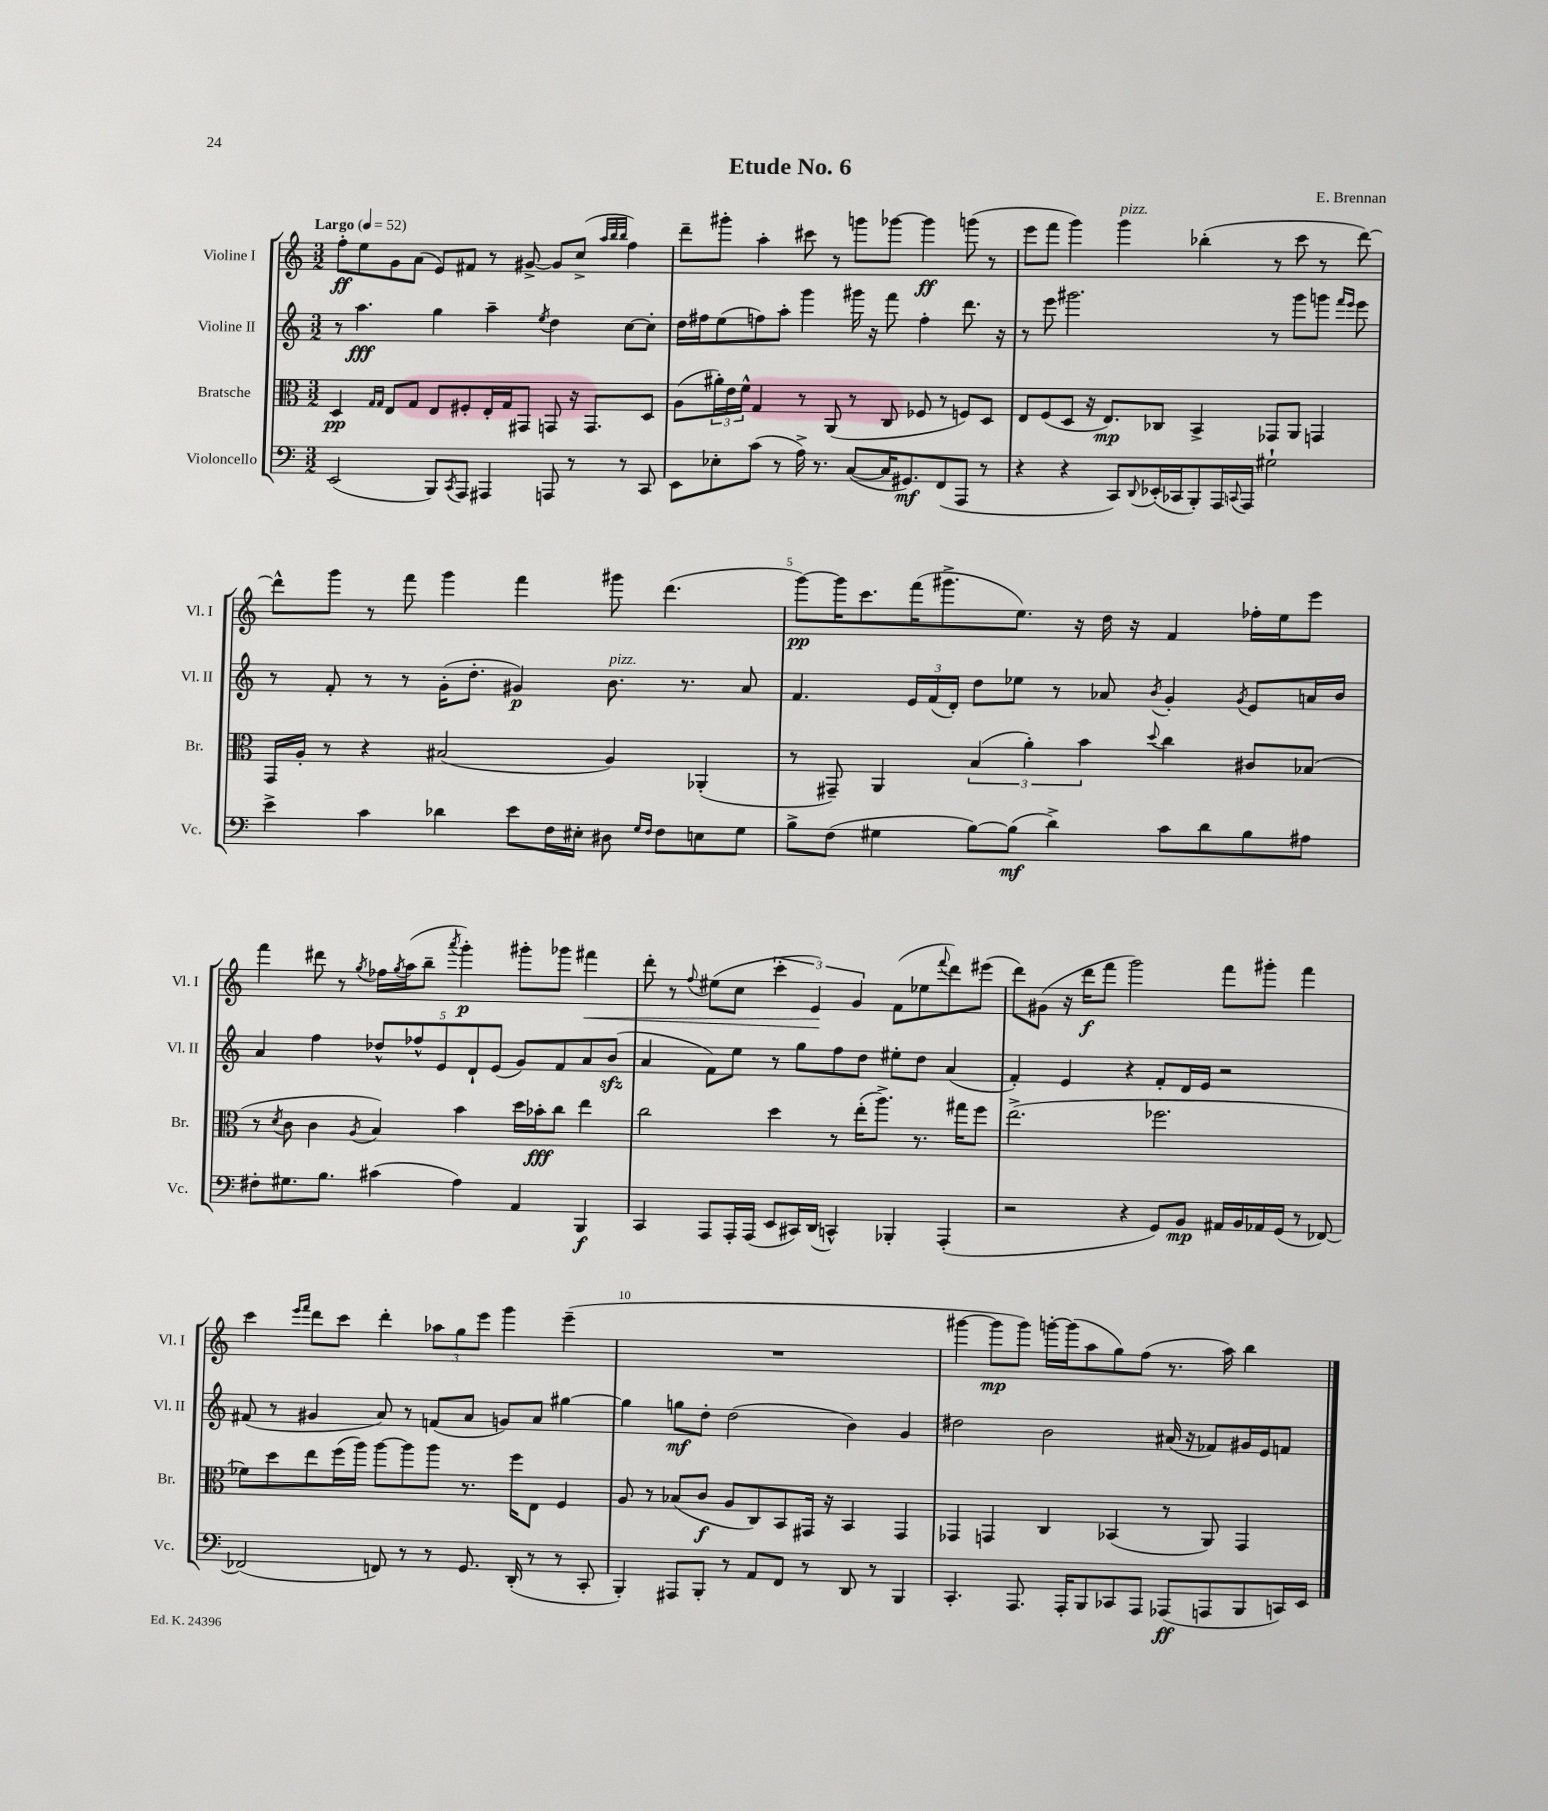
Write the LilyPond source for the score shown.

\header { title = "Etude No. 6" composer = "E. Brennan" }
<<
\new StaffGroup <<
\new Staff = "s0" \with { instrumentName = "Violine I" shortInstrumentName = "Vl. I" } {
    \clef treble \key c \major \numericTimeSignature \time 3/2 \tempo "Largo" 4 = 52
    f''8-.\ff e''8 g'8 a'8( e'8) fis'8 r8 gis'8~-> gis'8 c''8->( \grace { a''32 b''32 b''32 } f''4) |
    d'''8-- gis'''8-. a''4-. cis'''8 r8 g'''8 ges'''8~ ges'''4\ff g'''8( r8 |
    e'''8 f'''8 g'''4) g'''4^\markup { \italic "pizz." } bes''4-.( r8 c'''8 r8 d'''8~) |
    d'''8-^ g'''8 r8 f'''8 g'''4 f'''4 gis'''8 d'''4.( |
    g'''8~\pp) g'''16 c'''8. f'''16( gis'''8.-> e''8.) r16 d''16 r16 f'4 fes''16-. e''16 e'''8 |
    f'''4 dis'''8 r8 \acciaccatura { g''8 } fes''16 \acciaccatura { g''8 } a''16( b''8-- \acciaccatura { a'''8 } g'''4-.\p) gis'''8-. ges'''8 fis'''4\< |
    d'''8-. r8 \appoggiatura { f''8 } eis''8( c''8 \tuplet 3/2 { c'''4-. e'4\!) g'4 } f'8( ees''8 \appoggiatura { f'''8 } d'''8) eis'''8( |
    d'''8) gis'8( r16 d'''16\f f'''8 g'''2) f'''8 gis'''8-. f'''4 |
    c'''4 \grace { e'''16 f'''16 } d'''8 c'''8 d'''4-. \tuplet 3/2 { aes''8 g''8 e'''8 } g'''4 e'''4--( |
    R1. |
    gis'''4~ gis'''8\mp gis'''8) g'''16~-. g'''16( a''8 g''8) f''8( r8. a''16) b''4 \bar "|." |
}
\new Staff = "s1" \with { instrumentName = "Violine II" shortInstrumentName = "Vl. II" } {
    \clef treble \key c \major \numericTimeSignature \time 3/2
    r8 a''4.\fff g''4 a''4-- \acciaccatura { e''8 } d''4 c''8~ c''8-. |
    d''16 fis''16 e''8( f''8) a''8-. g'''4 gis'''16 r16 f'''8 f''4-. d'''8. r16 |
    r8 e'''8 gis'''2. r8 gis'''8 g'''8 \grace { f'''16 e'''16 } e'''8 |
    r8 f'8-. r8 r8 g'16-.( d''8.-. gis'4\p) b'8.^\markup { \italic "pizz." } r8. a'8 |
    f'4. \tuplet 3/2 { e'16 f'16( d'16-.) } d''8 ees''8 r8 aes'8 \acciaccatura { b'8 } g'4-. \acciaccatura { g'8 } e'8 a'16 b'16 |
    a'4 f''4 \tuplet 5/4 { des''8-^ fes''8-^ e'8 d'8-! e'8( } g'8) f'8 a'8 b'8\sfz( |
    a'4 f'8) e''8 r8 g''8 f''8 d''8 eis''8-. d''8 a'4( |
    f'4-.) e'4 r4 f'8-. d'16 e'16 r2 |
    fis'8( r8 gis'4 a'8) r8 f'8( a'8 g'8) a'8 gis''4~ |
    gis''4 g''8\mf d''8-. d''2( b'4) g'4 |
    dis''2 b'2 ais'16( r16 fes'8) gis'16 e'16 f'8 \bar "|." |
}
\new Staff = "s2" \with { instrumentName = "Bratsche" shortInstrumentName = "Br." } {
    \clef alto \key c \major \numericTimeSignature \time 3/2
    d4\pp \grace { g16 g16 } e8 g8 e8 fis8-. e16-. g16 gis,8 g,8 r16 g,8. d8 |
    a8( \tuplet 3/2 { ais'16-.) e'16 f'16-^ } g4 r8 a,8( r8 c8 fes8 r8 f8) d8 |
    e8 f8( d8 r16 e8.\mp) ces8 b,4-> ges,8 a,8 g,4 |
    g,16 a16-. r8 r4 bis2( a4) aes,4-.( |
    r8 gis,8--) a,4 \tuplet 3/2 { b4( a'4-.) b'4 } \appoggiatura { d''8 } c''4 cis'8 bes8( |
    r8 \acciaccatura { d'8 } c'8 c'4 \acciaccatura { a8 } b4) b'4 d''16 bes'16-.\fff c''8 e''4 |
    c''2 d''4 r8 e''16-.( a''8.->) r8. gis''16 f''8 |
    e''2.->( fes''2. |
    fes'8) d''8 e''8 f''16( a''16) a''8~ a''8 a''8 r8. f''16 e8 f4 |
    a8 r8 bes8( c'8\f a8 c8) b,8 gis,16 r16 b,4 gis,4 |
    ges,4 g,4 c4 bes,4( r8 a,8) g,4 \bar "|." |
}
\new Staff = "s3" \with { instrumentName = "Violoncello" shortInstrumentName = "Vc." } {
    \clef bass \key c \major \numericTimeSignature \time 3/2
    e,2( b,,8) \acciaccatura { c,8 } a,,8 ais,,4 a,,8 r8 r8 c,8 |
    e,8 ees8-. c'8( r8 a16->) r8. c8~( c16 gis,8.\mf) f,8( a,,8 r8 |
    r4 r4 c,8) \appoggiatura { d,8 } ees,16-.( ces,16 b,,8-.) a,,16 \appoggiatura { c,8 } a,,16 gis2-! |
    e'4-> c'4 des'4 e'8 f16 eis16-. dis8 \grace { g16 f16 } f8 e8 g8 |
    b8-> f8( gis4 b8~) b8\mf( d'4->) c'8 d'8 b8 ais8 |
    fis8-. gis8. b8. cis'4( a4) a,4 b,,4\f |
    c,4 a,,8 a,,16-. a,,16( e,8 cis,16) d,16( c,4-^) bes,,4-. a,,4-.( |
    r2 r4 g,8) b,8\mp ais,16 b,16 aes,16 g,16( r8 fes,8~) |
    fes,2( f,8) r8 r8 g,8. d,16-.( r8 r8 c,8-. |
    b,,4-.) ais,,8 b,,8-. r8 a,8 f,8 r8 d,8 r8 b,,4 |
    c,4.-. a,,8. a,,16-. b,,8 ces,8 a,,8 aes,,8\ff( a,,8 b,,8 c,16) e,16 \bar "|." |
}
>>
>>
\layout { \context { \Score \override BarNumber.break-visibility = ##(#f #t #t) barNumberVisibility = #(every-nth-bar-number-visible 5) } }
